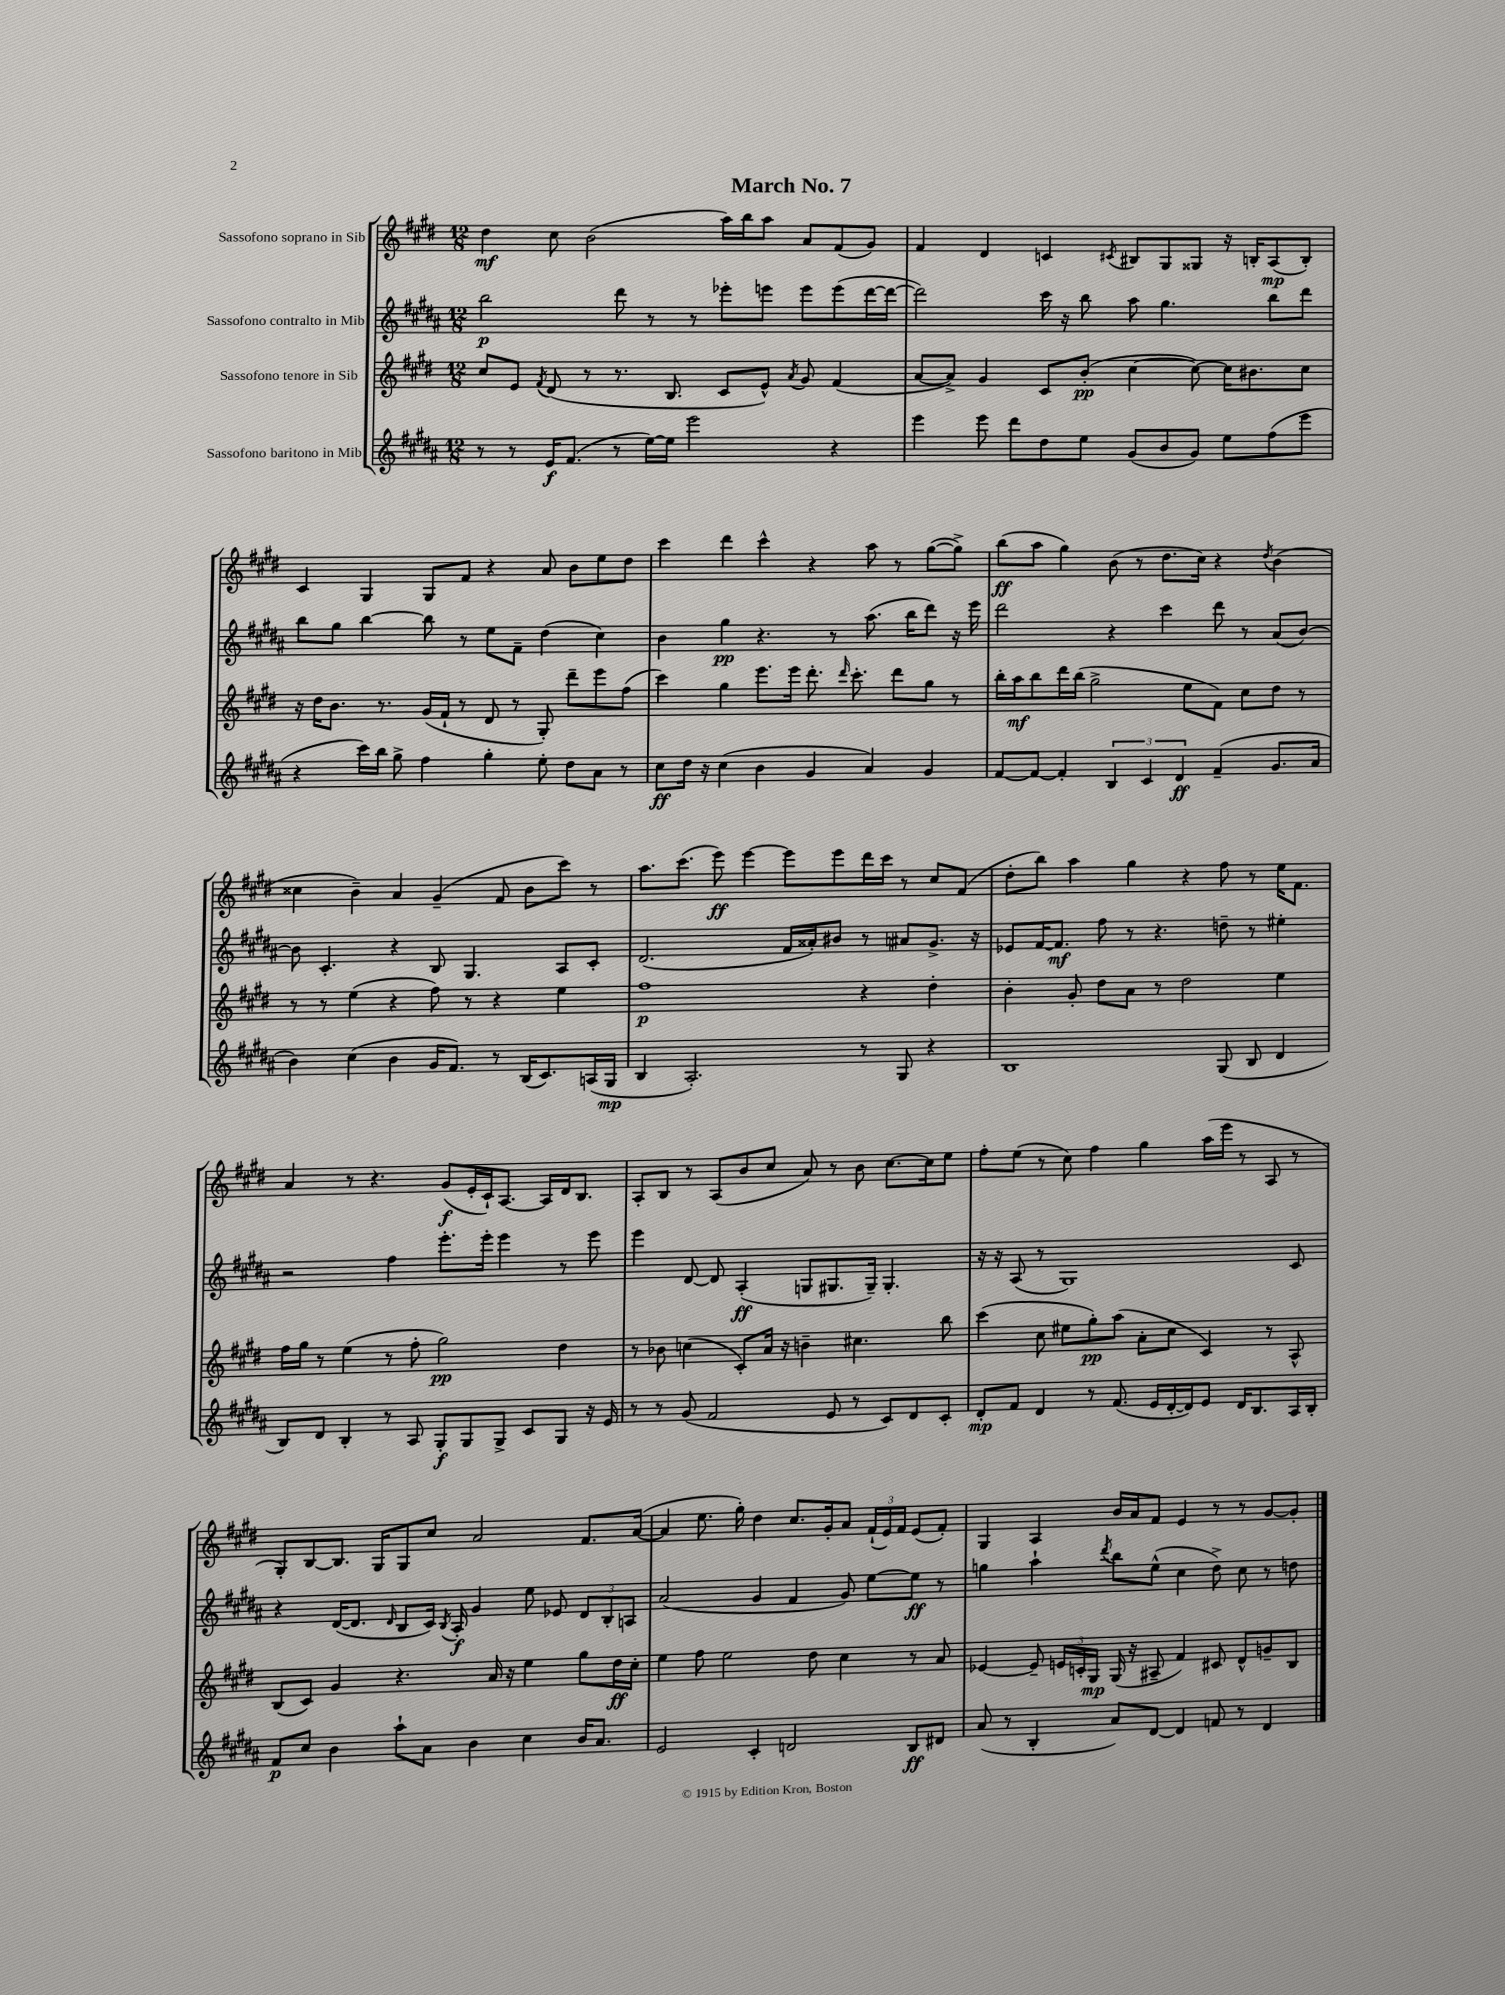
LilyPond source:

\header { title = "March No. 7" }
<<
\new StaffGroup <<
\new Staff = "s0" \with { instrumentName = "Sassofono soprano in Sib" } {
    \clef treble \key e \major \numericTimeSignature \time 12/8
    \autoBeamOff dis''4\mf cis''8 b'2( a''16[) b''16 a''8] a'8[ fis'8( gis'8]) |
    fis'4 dis'4 c'4 \acciaccatura { cis'8 } bis8[ gis8 gisis8] r16 b16[-. a8\mp( b8]-.) |
    cis'4 gis4 gis8[ fis'8] r4 a'8 b'8[ e''8 dis''8] |
    cis'''4 dis'''4 cis'''4-^ r4 a''8 r8 gis''8[~( gis''8]->) |
    b''8[\ff( a''8] gis''4) b'8( r8 dis''8.[ cis''16]) r4 \acciaccatura { dis''8 } b'4( |
    cisis''4 b'4--) a'4 gis'4--( fis'8 b'8[ cis'''8]) r8 |
    a''8.[ cis'''8.]( e'''8\ff) e'''4~ e'''8[ e'''8 dis'''16 cis'''16] r8 cis''8[ fis'8]( |
    dis''8[-. b''8]) a''4 gis''4 r4 fis''8 r8 e''16[ fis'8.] |
    a'4 r8 r4. gis'8[\f( e'16-. cis'16-!) a8.]~ a16[ dis'16 b8.] |
    a8[-. b8] r8 a8[( b'8 cis''8] a'8) r8 b'8 cis''8.[~ cis''16 e''8] |
    fis''8[-. e''8]( r8 cis''8) fis''4 gis''4 a''16[( e'''16] r8 a8 r8 |
    gis8[-.) b8~ b8.] gis16[ gis8 cis''8] a'2 fis'8.[ a'16]~( |
    a'4 e''8. gis''16-.) dis''4 cis''8.[ gis'16-. a'8] \tuplet 3/2 { fis'16[-!( e'16) fis'16] } e'8[( fis'8]-.) |
    gis4 a4 b'16[ a'16 fis'8] e'4 r8 r8 gis'8[~ gis'8]-. \bar "|." |
}
\new Staff = "s1" \with { instrumentName = "Sassofono contralto in Mib" } {
    \clef treble \key b \major \numericTimeSignature \time 12/8
    \autoBeamOff b''2\p dis'''8 r8 r8 ees'''8[-. e'''8] e'''8[ e'''8( dis'''16~ dis'''16]~ |
    dis'''2) cis'''16 r16 b''8 ais''8 gis''4. b''8[ dis'''8] |
    b''8[ gis''8] b''4~ b''8 r8 e''8[ fis'8]-- dis''4( cis''4) |
    b'4 gis''4\pp r4. r8 ais''8.( b''16[ dis'''8]) r16 e'''16 |
    dis'''2 r4 cis'''4 dis'''8 r8 ais'8[( b'8]~) |
    b'8 cis'4.-. r4 b8 gis4. ais8[ cis'8]-. |
    dis'2.( fis'16[ aisis'16-.) bis'8] r8 ais'8[ gis'8.]-> r16 |
    ees'8[ fis'16~ fis'8.]\mf fis''8 r8 r4. d''8-- r8 eis''4-. |
    r2 fis''4 e'''8.[-. e'''16]-. e'''4 r8 e'''8 |
    e'''4 dis'8~ dis'8 ais4-.\ff( g8[ gis8. gis16]--) gis4.-. |
    r16 r16 ais8( r8 gis1) cis'8 |
    r4 dis'16[~( dis'8.] \grace { dis'16 } b8[ cis'16]) \acciaccatura { b8 } ais16-.\f gis'4 e''8 ees'8 \tuplet 3/2 { dis'8[ b8-. a8] } |
    ais'2( gis'4 fis'4 gis'8) e''8[~ e''8]\ff r8 |
    g''4 ais''4-! \acciaccatura { dis'''8 } b''8[ e''8]-^( cis''4 dis''8->) cis''8 r8 d''8 \bar "|." |
}
\new Staff = "s2" \with { instrumentName = "Sassofono tenore in Sib" } {
    \clef treble \key e \major \numericTimeSignature \time 12/8
    \autoBeamOff cis''8[ e'8] \acciaccatura { fis'8 } dis'8( r8 r8. b8. cis'8[ e'8]-^) \acciaccatura { a'8 } gis'8 fis'4( |
    a'8[~ a'8]->) gis'4 cis'8[ b'8]-.\pp( cis''4~ cis''8~) cis''16[ bis'8. cis''8] |
    r16 dis''16[ b'8.] r8. gis'16[( fis'16]-! r8 dis'8 r8 gis8-.) dis'''8[-- e'''8 fis''8]( |
    cis'''4) gis''4 e'''8.[ e'''16] dis'''8.-. \grace { dis'''16 } cis'''8.-. dis'''8[ gis''8] r8 |
    b''16[-. a''16\mf b''8 dis'''16 b''16]( gis''2-> e''8[ fis'8]) cis''8[ dis''8] r8 |
    r8 r8 e''4( r4 fis''8) r8 r4 e''4 |
    fis''1\p r4 dis''4-. |
    b'4-. gis'8-. dis''8[ a'8] r8 dis''2 e''4 |
    fis''16[ gis''16] r8 e''4( r8 fis''8-. gis''2\pp) dis''4 |
    r8 bes'8 c''4( cis'8[-.) a'16] r16 b'4-- cis''4. b''8 |
    cis'''4( cis''8 eis''8[ gis''8-.\pp) a''8]( a'8[-. cis''8] cis'4) r8 a8-^ |
    b8[( cis'8]) gis'4 r4. a'16 r16 e''4 gis''8[ dis''16\ff cis''16]-. |
    e''4 fis''8 e''2 dis''8 cis''4 r8 a'8 |
    ees'4~ ees'8-- \tuplet 3/2 { e'16[ c'16-. gis16]\mp } gis16( r16 ais8-- fis'4) cis'8 dis'8[-^ g'8-- b8] \bar "|." |
}
\new Staff = "s3" \with { instrumentName = "Sassofono baritono in Mib" } {
    \clef treble \key b \major \numericTimeSignature \time 12/8
    \autoBeamOff r8 r8 e'16[\f fis'8.]( r8 e''16[~) e''16] e'''2 r4 |
    e'''4 e'''8 dis'''8[ dis''8 e''8] gis'8[( b'8 gis'8]) e''8[ fis''8( e'''8] |
    r4 cis'''16[) b''16] gis''8-> fis''4 gis''4-. e''8-. dis''8[ ais'8] r8 |
    cis''8[\ff dis''16] r16 cis''4( b'4 gis'4 ais'4) gis'4 |
    fis'8[~ fis'8]~ fis'4-. \tuplet 3/2 { b4 cis'4 dis'4\ff } fis'4--( gis'8.[ ais'16] |
    b'4) cis''4( b'4 gis'16[ fis'8.]) r8 b16[( cis'8.) a16( gis16]\mp |
    b4 ais2.-.) r8 gis8 r4 |
    b1 gis8( b8 dis'4 |
    b8[) dis'8] b4-. r8 ais8 gis8[-.\f gis8 gis8]-> cis'8[ gis8] r16 e'16 |
    r8 r8 gis'8( fis'2 e'8 r8 cis'8[) dis'8 cis'8]-. |
    dis'8[-.\mp fis'8] dis'4 r8 fis'8.( e'16[ dis'16~-. dis'16) e'8] dis'16[ b8. ais16 b16]-. |
    fis'8[\p cis''8] b'4 ais''8[-! ais'8] b'4 cis''4 b'16[ ais'8.] |
    e'2 cis'4-. d'2 b8[\ff dis'8] |
    ais'8( r8 b4-. ais'8[) dis'8]~ dis'4 f'8 r8 dis'4 \bar "|." |
}
>>
>>
\layout { \context { \Score \remove "Bar_number_engraver" } }
